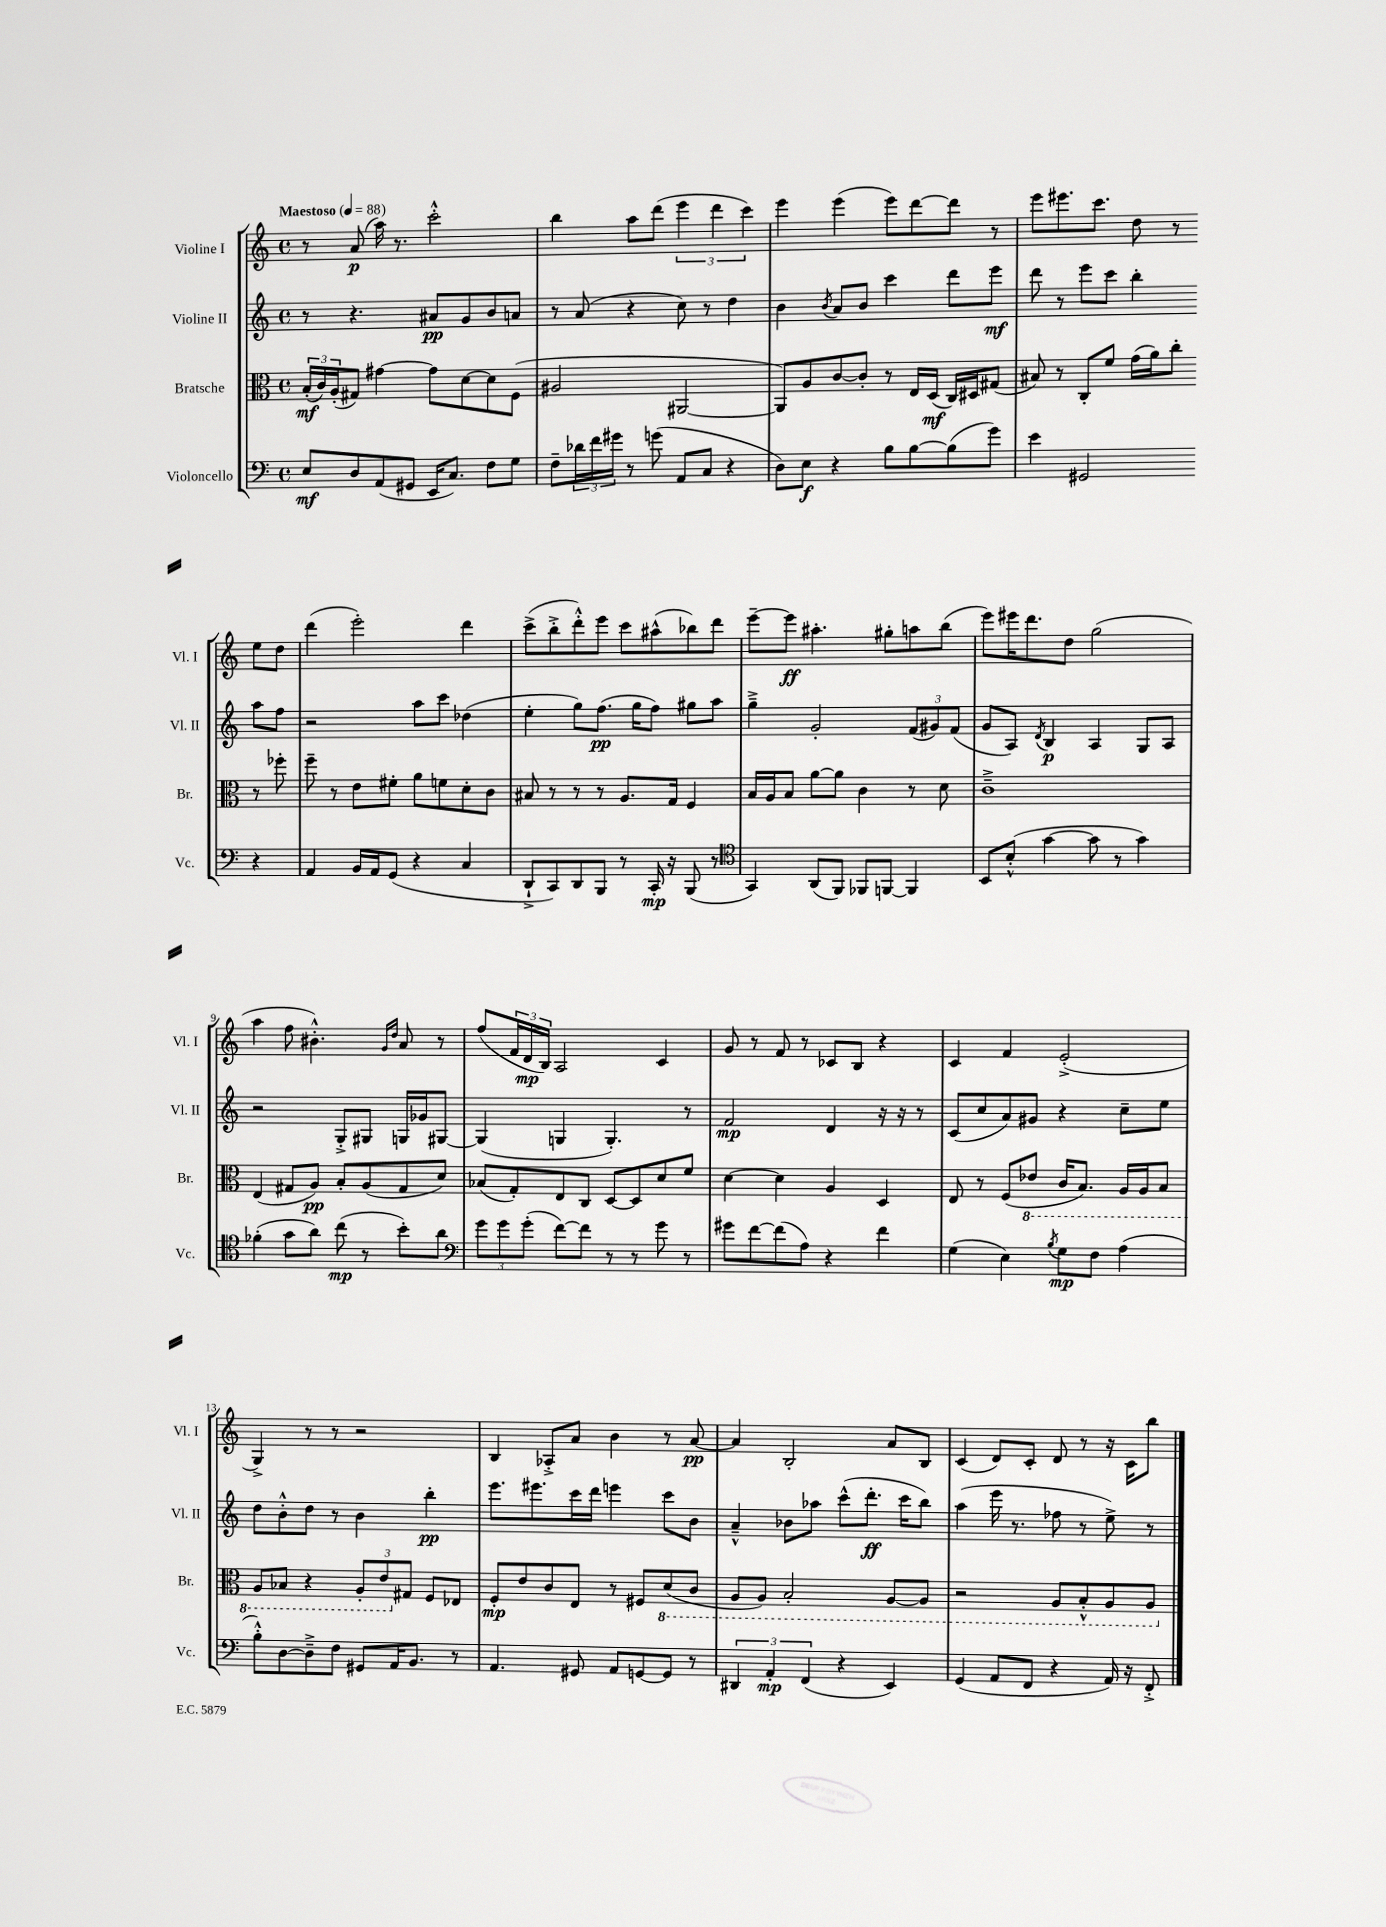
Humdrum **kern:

**kern	**dynam	**kern	**dynam	**kern	**dynam	**kern	**dynam
*part4	*part4	*part3	*part3	*part2	*part2	*part1	*part1
*staff4	*staff4	*staff3	*staff3	*staff2	*staff2	*staff1	*staff1
*I"Violoncello	*	*I"Bratsche	*	*I"Violine II	*	*I"Violine I	*
*I'Vc.	*	*I'Br.	*	*I'Vl. II	*	*I'Vl. I	*
*clefF4	*	*clefC3	*	*clefG2	*	*clefG2	*
*k[]	*	*k[]	*	*k[]	*	*k[]	*
*M4/4	*	*M4/4	*	*M4/4	*	*M4/4	*
*met(c)	*	*met(c)	*	*met(c)	*	*met(c)	*
*MM88	*	*MM88	*	*MM88	*	*MM88	*
=1	=1	=1	=1	=1	=1	=1	=1
!	!	!	!	!	!	!LO:TX:a:B:t=Maestoso	!
8E/L	mf	(24B'/LL	mf	8r	.	8r	.
.	.	24c/)	.	.	.	.	.
.	.	(24A'/J	.	.	.	.	.
8D/	.	8G#X/J)	.	4.r	.	(8a/	p
(8AA/	.	[4g#X\	.	.	.	16aa\)	.
.	.	.	.	.	.	8.r	.
8GG#X/J	.	.	.	.	.	.	.
16EE/KL	.	8g#\L]	.	8a#X/L	pp	2ccc'^^\	.
8.C/J)	.	.	.	.	.	.	.
.	.	[8d\	.	8g/	.	.	.
8F\L	.	8d\]	.	8b/	.	.	.
8G\J	.	(8F\J	.	8an/J	.	.	.
=2	=2	=2	=2	=2	=2	=2	=2
8F~\L	.	2A#X/	.	8r	.	4bb\	.
24d-X\L	.	.	.	(8a/	.	.	.
24f\	.	.	.	.	.	.	.
24g#X\JJ	.	.	.	.	.	.	.
8r	.	.	.	4r	.	8aa\L	.
(8gn\	.	.	.	.	.	(8ddd\J	.
8AA/L	.	[2AA#X/	.	8cc\)	.	6eee\	.
8C/J	.	.	.	8r	.	.	.
.	.	.	.	.	.	6ddd\	.
4r	.	.	.	4dd\	.	.	.
.	.	.	.	.	.	6ccc\)	.
=3	=3	=3	=3	=3	=3	=3	=3
8D\L)	.	8AA#/L])	.	4b\	.	4eee\	.
8E\J	f	8A/	.	.	.	.	.
.	.	.	.	8qb/	.	.	.
4r	.	[8c/	.	8a/L	.	(4eee\	.
.	.	8c'/J]	.	8b/J	.	.	.
8B\L	.	8r	.	4ccc\	.	8eee\L)	.
[8B\	.	16E/LL	.	.	.	[8ddd\	.
.	.	(16D/JJ	mf	.	.	.	.
(8B\]	.	16C/LL)	.	8ddd\L	.	8ddd\J]	.
.	.	16D#X/J	.	.	.	.	.
8g\J)	.	(8G#X/J	.	8eee\J	mf	8r	.
=4	=4	=4	=4	=4	=4	=4	=4
4e\	.	8B#X/)	.	8ddd\	.	8eee\L	.
.	.	8r	.	8r	.	8.eee#X\	.
2GG#X/	.	8C'/L	.	8eee\L	.	.	.
.	.	.	.	.	.	8.ccc\J	.
.	.	8f/J	.	8ccc\J	.	.	.
.	.	(16g\LL	.	4bb'\	.	8dd\	.
.	.	16a\J)	.	.	.	.	.
.	.	8cc'\J	.	.	.	8r	.
4r	.	8r	.	8aa\L	.	8ee\L	.
.	.	8ff-X'\	.	8ff\J	.	8dd\J	.
!!LO:LB:g=z
=5	=5	=5	=5	=5	=5	=5	=5
4AA/	.	8ff~\	.	2r	.	(4ddd\	.
.	.	8r	.	.	.	.	.
16BB/LL	.	8e\L	.	.	.	2eee'\)	.
16AA/J	.	.	.	.	.	.	.
(8GG/J	.	8f#X'\J	.	.	.	.	.
4r	.	8a\L	.	8aa\L	.	.	.
.	.	8fn\	.	8ccc\J	.	.	.
4C/	.	8d'\	.	(4dd-X\	.	4ddd\	.
.	.	8c\J	.	.	.	.	.
=6	=6	=6	=6	=6	=6	=6	=6
8DD`^/L	.	8B#X/	.	4ee'\	.	(8ccc^\L	.
8CC/)	.	8r	.	.	.	8bb'^\	.
8DD/	.	8r	.	8gg\L)	.	8ddd'^^\)	.
8BBB/J	.	8r	.	(8.ff\J	pp	8eee\J	.
8r	.	8.A/L	.	.	.	8ccc\L	.
.	.	.	.	16gg\KL	.	.	.
16CC'/	mp	.	.	8ff\J)	.	(8aa#X^^\	.
16r	.	16G/Jk	.	.	.	.	.
(8BBB/	.	4F/	.	8gg#X\L	.	8bb-X\)	.
8r	.	.	.	8aa\J	.	8ddd\J	.
=7	=7	=7	=7	=7	=7	=7	=7
*clefC4	*	*	*	*	*	*	*
4GG/)	.	16B/LL	.	4gg~^\	.	[8eee~\L	.
.	.	16A/J	.	.	.	.	.
.	.	8B/J	.	.	.	8eee\J]	ff
(8AA/L	.	[8a\L	.	2g'/	.	4.aa#X'\	.
8FF/J)	.	8a\J]	.	.	.	.	.
8FF-X/L	.	4c\	.	.	.	.	.
[8FFn/J	.	.	.	.	.	8gg#X'\L	.
4FF/]	.	8r	.	(12f/L	.	8aan\	.
.	.	.	.	12g#X/)	.	.	.
.	.	8d\	.	.	.	(8bb\J	.
.	.	.	.	(12f/J	.	.	.
=8	=8	=8	=8	=8	=8	=8	=8
8BB/L	.	1c~^	.	8g/L	.	8eee\L)	.
(8B'^^/J	.	.	.	8A/J)	.	16eee#X\K	.
.	.	.	.	.	.	8.ddd\	.
.	.	.	.	8qd/	.	.	.
[4g\	.	.	.	4B/	p	.	.
.	.	.	.	.	.	8dd\J	.
8g\]	.	.	.	4A/	.	(2gg\	.
8r	.	.	.	.	.	.	.
4g\)	.	.	.	8G/L	.	.	.
.	.	.	.	8A/J	.	.	.
!!LO:LB:g=z
=9	=9	=9	=9	=9	=9	=9	=9
(4f-X'\	.	(4E/	.	2r	.	4aa\	.
8g\L	.	8G#X/L	.	.	.	8ff\	.
8a\J)	.	8A/J)	pp	.	.	4.b#X'^^\)	.
(8cc\	mp	8B'/L	.	8G'^/L	.	.	.
8r	.	(8A/	.	8G#X/J	.	.	.
.	.	.	.	.	.	16qqg/LL	.
.	.	.	.	.	.	16qqdd/JJ	.
8b'\L)	.	8G#/	.	16Gn/LL	.	8a/	.
.	.	.	.	16g-X/J	.	.	.
8a\J	.	8d/J)	.	[8G#X/J	.	8r	.
=10	=10	=10	=10	=10	=10	=10	=10
*clefF4	*	*	*	*	*	*	*
12g\L	.	(8B-X/L	.	(4G#/]	.	(8ff/L	.
12g\	.	.	.	.	.	.	.
.	.	8G'/)	.	.	.	24f/L	.
(12g'\J	.	.	.	.	.	24d/	mp
.	.	.	.	.	.	24B/JJ)	.
[8f\L)	.	8E/	.	4Gn/	.	2A/	.
8f\J]	.	8C/J	.	.	.	.	.
8r	.	[8D/L	.	4.G'/)	.	.	.
8r	.	8D/]	.	.	.	.	.
8g\	.	8d/	.	.	.	4c/	.
8r	.	8f/J	.	8r	.	.	.
=11	=11	=11	=11	=11	=11	=11	=11
8g#X\L	.	[4d\	.	2f/	mp	8g/	.
[8f\	.	.	.	.	.	8r	.
(8f\]	.	4d\]	.	.	.	8f/	.
8A\J)	.	.	.	.	.	8r	.
4r	.	4A/	.	4d/	.	8c-X/L	.
.	.	.	.	.	.	8B/J	.
4f\	.	4D/	.	16r	.	4r	.
.	.	.	.	16r	.	.	.
.	.	.	.	8r	.	.	.
=12	=12	=12	=12	=12	=12	=12	=12
(4G\	.	8E/	.	(8c/L	.	4c/	.
.	.	8r	.	8cc/	.	.	.
4E\)	.	(8F/L	.	8a/)	.	4f/	.
*	*	*8ba	*	*	*	*	*
.	.	8E-X/J	.	8g#X/J	.	.	.
8qB/	.	.	.	.	.	.	.
8G\L	mp	16C/KL	.	4r	.	(2e'^/	.
.	.	8.BB/J)	.	.	.	.	.
8F\J	.	.	.	.	.	.	.
(4A\	.	16AA/LL	.	8cc~\L	.	.	.
.	.	16AA/J	.	.	.	.	.
.	.	8BB/J	.	8ee\J	.	.	.
!!LO:LB:g=z
=13	=13	=13	=13	=13	=13	=13	=13
8B'^^\L)	.	8AA/L	.	8dd\L	.	4G^/)	.
[8D\	.	8BB-X/J	.	8b'^^\	.	.	.
8D~^\]	.	4r	.	8dd\J	.	8r	.
8F\J	.	.	.	8r	.	8r	.
8GG#X/L	.	12AA'/L	.	4b\	.	2r	.
.	.	12E/	.	.	.	.	.
16AA/K	.	.	.	.	.	.	.
*	*	*X8ba	*	*	*	*	*
.	.	12G#X/J	.	.	.	.	.
8.BB/J	.	.	.	.	.	.	.
.	.	8F/L	.	4bb'\	pp	.	.
8r	.	8E-X/J	.	.	.	.	.
=14	=14	=14	=14	=14	=14	=14	=14
4.AA/	.	8F'/L	mp	8.eee\L	.	4B/	.
.	.	8e/	.	.	.	.	.
.	.	.	.	8.eee#X\	.	.	.
.	.	8c/	.	.	.	8A-X'^/L	.
8GG#X/	.	8E/J	.	16ccc\L	.	8a/J	.
.	.	.	.	16ddd\JJ	.	.	.
8AA/L	.	8r	.	4eeen\	.	4b\	.
[8GGn/	.	8F#X/L	.	.	.	.	.
*	*	*8ba	*	*	*	*	*
8GG/J]	.	(8D/	.	8ccc\L	.	8r	.
8r	.	8C/J	.	8b\J	.	[8a/	pp
=15	=15	=15	=15	=15	=15	=15	=15
6DD#X/	.	8AA/L	.	4a~^^/	.	4a/]	.
.	.	8AA/J)	.	.	.	.	.
6AA'/	mp	.	.	.	.	.	.
.	.	2BB'/	.	8b-X\L	.	2B'/	.
(6FF/	.	.	.	.	.	.	.
.	.	.	.	8aa-X\J	.	.	.
4r	.	.	.	(8ccc^^\L	.	.	.
.	.	.	.	8.ddd'\J	ff	.	.
4EE/)	.	[8AA/L	.	.	.	8a/L	.
.	.	.	.	16ccc\KL	.	.	.
.	.	8AA/J]	.	8bb\J)	.	8B/J	.
=16	=16	=16	=16	=16	=16	=16	=16
(4GG/	.	2r	.	(4aa\	.	(4c/	.
8AA/L	.	.	.	16eee\	.	8d/L)	.
.	.	.	.	8.r	.	.	.
8FF/J	.	.	.	.	.	8c'/J	.
4r	.	8AA/L	.	8ff-X\	.	8d/	.
.	.	8BB'^^/	.	8r	.	8r	.
16AA/)	.	8AA/	.	8ee^\)	.	16r	.
16r	.	.	.	.	.	16c\KL	.
8FF'^/	.	8AA/J	.	8r	.	8bb\J	.
*	*	*X8ba	*	*	*	*	*
==	==	==	==	==	==	==	==
*-	*-	*-	*-	*-	*-	*-	*-
